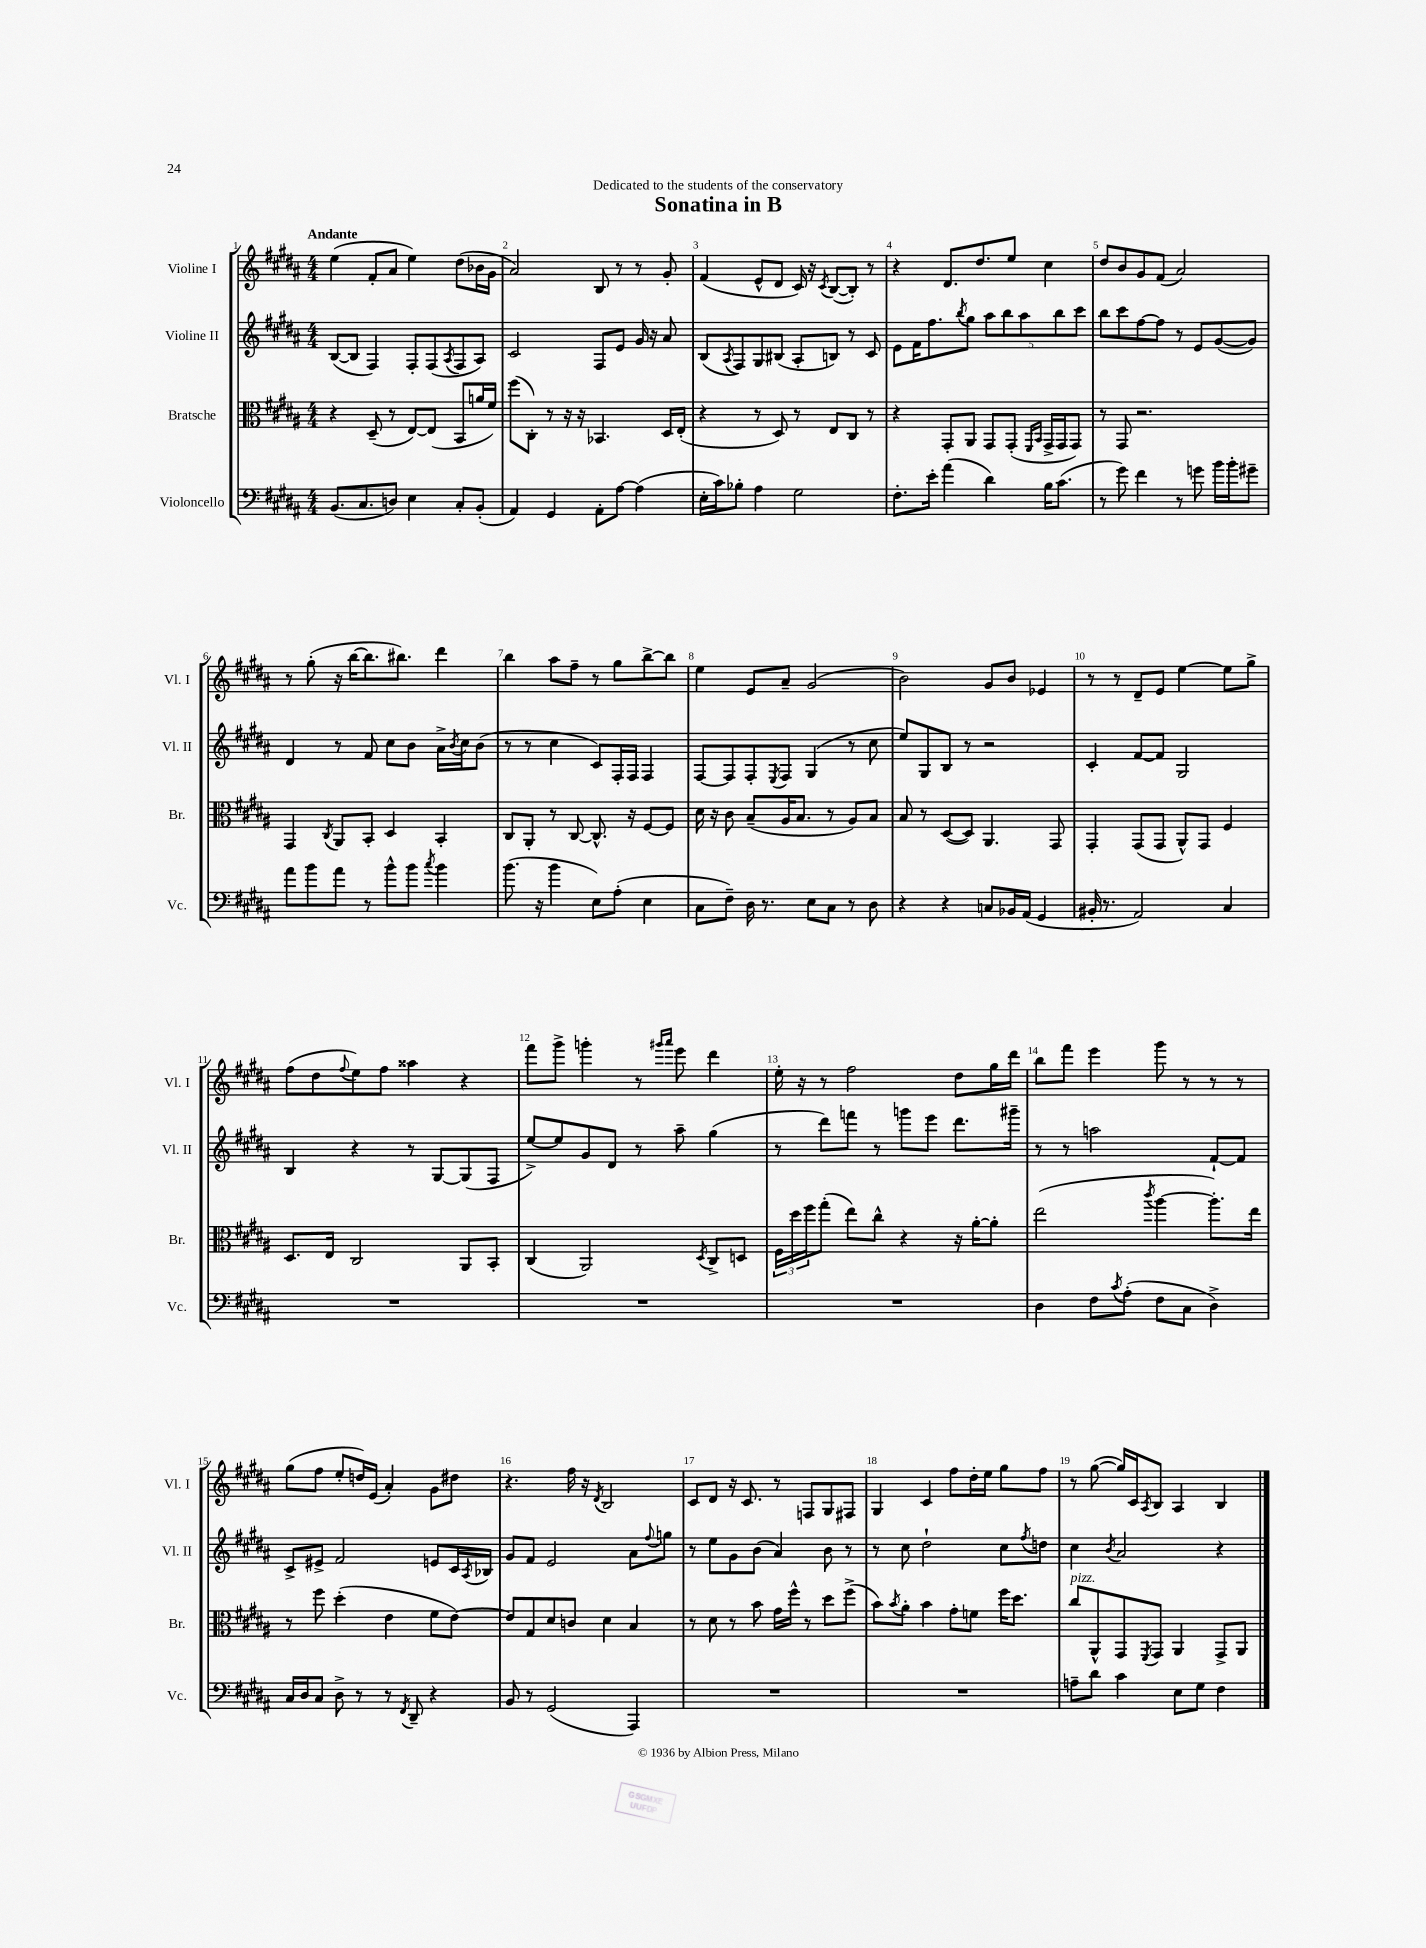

**kern	**kern	**kern	**kern
*part4	*part3	*part2	*part1
*staff4	*staff3	*staff2	*staff1
*I"Violoncello	*I"Bratsche	*I"Violine II	*I"Violine I
*I'Vc.	*I'Br.	*I'Vl. II	*I'Vl. I
*clefF4	*clefC3	*clefG2	*clefG2
*k[f#c#g#d#a#]	*k[f#c#g#d#a#]	*k[f#c#g#d#a#]	*k[f#c#g#d#a#]
*M4/4	*M4/4	*M4/4	*M4/4
=1	=1	=1	=1
!	!	!	!LO:TX:a:B:t=Andante
(8.BB/L	4r	([8B/L	(4ee\
.	.	8B/J]	.
8.C#/	.	.	.
.	(8D#~/	4F#/)	8f#'/L
8Dn/J)	8r	.	8a#/J
4E\	[8E/L)	8F#'/L	4ee\)
.	(8E/J]	(8F#/	.
.	.	8qA#/	.
8C#'/L	8BB/L	8F#/	(8dd#\L
(8BB'/J	16an/L	8A#/J)	16b-X\L
.	16f#/JJ)	.	16g#\JJ
=2	=2	=2	=2
4AA#/)	(8ff#\L	2c#/	2a#/)
.	8C#'\J)	.	.
4GG#/	8r	.	.
.	16r	.	.
.	16r	.	.
8AA#'\L	4.BB-X/	8F#/L	8B/
[8A#\J	.	8e/J	8r
(4A#\]	.	16g#/	8r
.	.	16r	.
.	16D#/LL	8a#/	8g#'/
.	(16E'/JJ	.	.
=3	=3	=3	=3
16E'\LL	4r	(8B/L	(4f#/
16c#\J)	.	.	.
.	.	8qA#/	.
8B-X'\J	.	8F#/)	.
4A#\	8r	8G#/	8e^^/L
.	8D#/)	(8B#X/J	8d#/J
2G#\	8r	8A#'/L	16c#/)
.	.	.	16r
.	.	.	8qc#/
.	8E/L	8Bn/J)	([8B/L
.	8C#/J	8r	8B'/J])
.	8r	8c#/	8r
=4	=4	=4	=4
8.F#'\L	4r	8e\L	4r
.	.	16f#\K	.
16e'\Jk	.	8.ff#\	.
(4a#\	8GG#'/L	.	8.d#/L
.	.	8qbb/	.
.	8AA#/J	8gg#\J	.
.	.	.	8.dd#/
4d#\)	8GG#/L	10aa#\L	.
.	.	10bb\	.
.	(8GG#'/J	.	8ee/J
.	.	10aa#\	.
.	16qqFF#/LL	.	.
.	16qqBB/JJ	.	.
16B\KL	16GG#^/LL	.	4cc#\
.	.	10bb\	.
(8.c#\J	16GG#/J	.	.
.	8GG#/J)	.	.
.	.	10ccc#\J	.
=5	=5	=5	=5
8r	8r	8bb\L	8dd#/L
8g#\)	8GG#/	8ccc#\	8b/
4f#\	2.r	[8ff#\	8g#/
.	.	8ff#\J]	(8f#/J
8r	.	8r	2a#/)
8gn\	.	8e/L	.
16b\LL	.	([8g#/	.
16b'\J	.	.	.
8g#X~\J	.	8g#/J])	.
!!LO:LB:g=z
=6	=6	=6	=6
8a#\L	4GG#/	4d#/	8r
8b\	.	.	(8gg#'\
.	8qC#/	.	.
8a#\J	8AA#/L	8r	16r
.	.	.	[16bb\KL
8r	8BB'/J	8f#/	8.bb\]
8b^^\L	4D#/	8cc#\L	.
.	.	.	8.bb#X\J)
8b\J	.	8b\J	.
8qcc#/	.	.	.
4b\	4BB'/	16a#^\LL	4ddd#\
.	.	8qb/	.
.	.	16cc#\J	.
.	.	(8b\J	.
=7	=7	=7	=7
(8.b\	8C#/L	8r	4bb\
.	8AA#'/J	8r	.
16r	.	.	.
4b\	8r	4cc#\	8aa#\L
.	[8C#/	.	8ff#~\J
8E\L)	8.C#^^/]	8c#/L)	8r
(8A#'\J	.	16F#'/L	8gg#\L
.	16r	16F#/JJ	.
4E\	[8F#/L	4F#/	[8bb^\
.	8F#/J]	.	8bb\J]
=8	=8	=8	=8
8C#\L	16d#\	[8F#/L	4ee\
.	16r	.	.
8F#~\J)	8c#\	8F#/]	.
16D#\	(8B~/L	8F#'/	8e/L
8.r	.	.	.
.	.	8qE/	.
.	16A#/K	8F#/J	8a#~/J
.	8.B/J	.	.
8E\L	.	(4G#/	(2g#/
8C#\J	8r	.	.
8r	8A#/L)	8r	.
8D#\	8B/J	8cc#\	.
=9	=9	=9	=9
4r	8B/	8ee/L)	2b\)
.	8r	8G#/	.
4r	([8D#/L	8B/J	.
.	8D#/J])	8r	.
8Cn/L	4.AA#/	2r	8g#/L
16BB-X/L	.	.	8b/J
(16AA#/JJ	.	.	.
4GG#/	.	.	4e-X/
.	8GG#/	.	.
=10	=10	=10	=10
16BB#X'/	4GG#'/	4c#'/	8r
8.r	.	.	.
.	.	.	8r
2AA#/)	(8GG#/L	[8f#/L	8d#~/L
.	8GG#/J	8f#/J]	8e/J
.	8AA#^^/L)	2G#/	[4ee\
.	8GG#/J	.	.
4C#/	4F#/	.	8ee\L]
.	.	.	8gg#^\J
!!LO:LB:g=z
=11	=11	=11	=11
1r	8.D#/L	4B/	(8ff#\L
.	.	.	8dd#\
.	16E/Jk	.	.
.	.	.	8qqff#/
.	2C#/	4r	8ee\)
.	.	.	8ff#\J
.	.	8r	4aa##X\
.	.	[8G#/L	.
.	8AA#/L	(8G#/]	4r
.	8BB'/J	8F#/J	.
=12	=12	=12	=12
1r	(4C#/	[8ee^/L)	8fff#\L
.	.	8ee/]	8ggg#^\J
.	2AA#/)	8g#/	4gggn'\
.	.	8d#/J	.
.	.	8r	8r
.	.	.	16qqggg#X/LL
.	.	.	16qqaaa#/JJ
.	.	8aa#~\	8eee\
.	8qD#/	.	.
.	8C#^/L	(4gg#\	4ddd#\
.	8Dn/J	.	.
=13	=13	=13	=13
1r	24F#\LL	8r	16ee'\
.	24dd#\	.	.
.	.	.	16r
.	24ff#\J	.	.
.	(8gg#'\J	8ddd#\L)	8r
.	8ee\L)	8fffn\J	2ff#\
.	8cc#^^\J	8r	.
.	4r	8gggn\L	.
.	.	8eee\J	.
.	16r	8.ddd#\L	8dd#\L
.	[16a#'\KL	.	.
.	8a#'\J]	.	16gg#\L
.	.	16ggg#X~\Jk	16ddd#\JJ
=14	=14	=14	=14
4D#\	(2ee\	8r	8bb\L
.	.	8r	8fff#\J
8F#\L	.	2aan\	4eee\
8qc#/	.	.	.
(8A#'\J	.	.	.
.	8qccc#/	.	.
8F#\L	[4aa#\	.	8ggg#\
8C#\J	.	.	8r
4D#^\)	8.aa#'\L])	[8f#`/L	8r
.	.	8f#/J]	8r
.	16ee\Jk	.	.
!!LO:LB:g=z
=15	=15	=15	=15
16C#/LL	8r	8c#^/L	(8gg#\L
16D#/J	.	.	.
8C#/J	8ff#\	8e#X^/J	8ff#\J
8D#^\	(4dd#'\	2f#/	8ee'/L
8r	.	.	16ddn/L)
.	.	.	(16e/JJ
8r	4e\	.	4a#'/)
8qFF#/	.	.	.
8DD#~/	.	.	.
4r	8f#\L	8en/L	8g#\L
.	[8e\J)	16c#/L	8dd#X\J
.	.	8qA#/	.
.	.	16B-X/JJ	.
=16	=16	=16	=16
8BB/	8e/L]	8g#/L	4.r
8r	8G#/	8f#/J	.
(2GG#/	8d#/	2e/	.
.	8cn/J	.	16ff#\
.	.	.	16r
.	.	.	8qd#/
.	4d#\	.	2B/
4AAA#/)	4B/	8a#\L	.
.	.	8qqff#/	.
.	.	8ggn\J	.
=17	=17	=17	=17
1r	8r	8r	8c#/L
.	8d#\	8ee\L	8d#/J
.	8r	8g#\	16r
.	.	.	8.c#/
.	8b\	(8b\J	.
.	16g#\LL	4a#/)	8r
.	16ff#^^\JJ	.	.
.	8r	.	8Fn/L
.	8dd#\L	8b\	8G#/
.	(8ff#^\J	8r	8F#X/J
=18	=18	=18	=18
1r	8b\L)	8r	4G#/
.	8qb/	.	.
.	8a#'\J	8cc#\	.
.	4b\	2dd#`\	4c#/
.	8g#'\L	.	8ff#\L
.	8fn\J	.	16dd#'\L
.	.	.	16ee\JJ
.	16ff#\KL	8cc#\L	8gg#\L
.	8.dd#\J	.	.
.	.	8qff#/	.
.	.	8ddn\J	8ff#\J
=19	=19	=19	=19
!	!LO:TX:a:i:t=pizz.	!	!
8An~\L	8cc#/L	4cc#\	8r
8d#\J	8AA#^^/	.	([8gg#\
.	.	8qb/	.
4c#\	8GG#/	2a#/	16gg#/LL])
.	.	.	16c#/J
.	8qFF#/	.	8qA#/
.	8GG#/J	.	8B/J
8E\L	4AA#/	.	4A#/
8G#\J	.	.	.
4F#\	8GG#^/L	4r	4B/
.	8AA#/J	.	.
==	==	==	==
*-	*-	*-	*-
